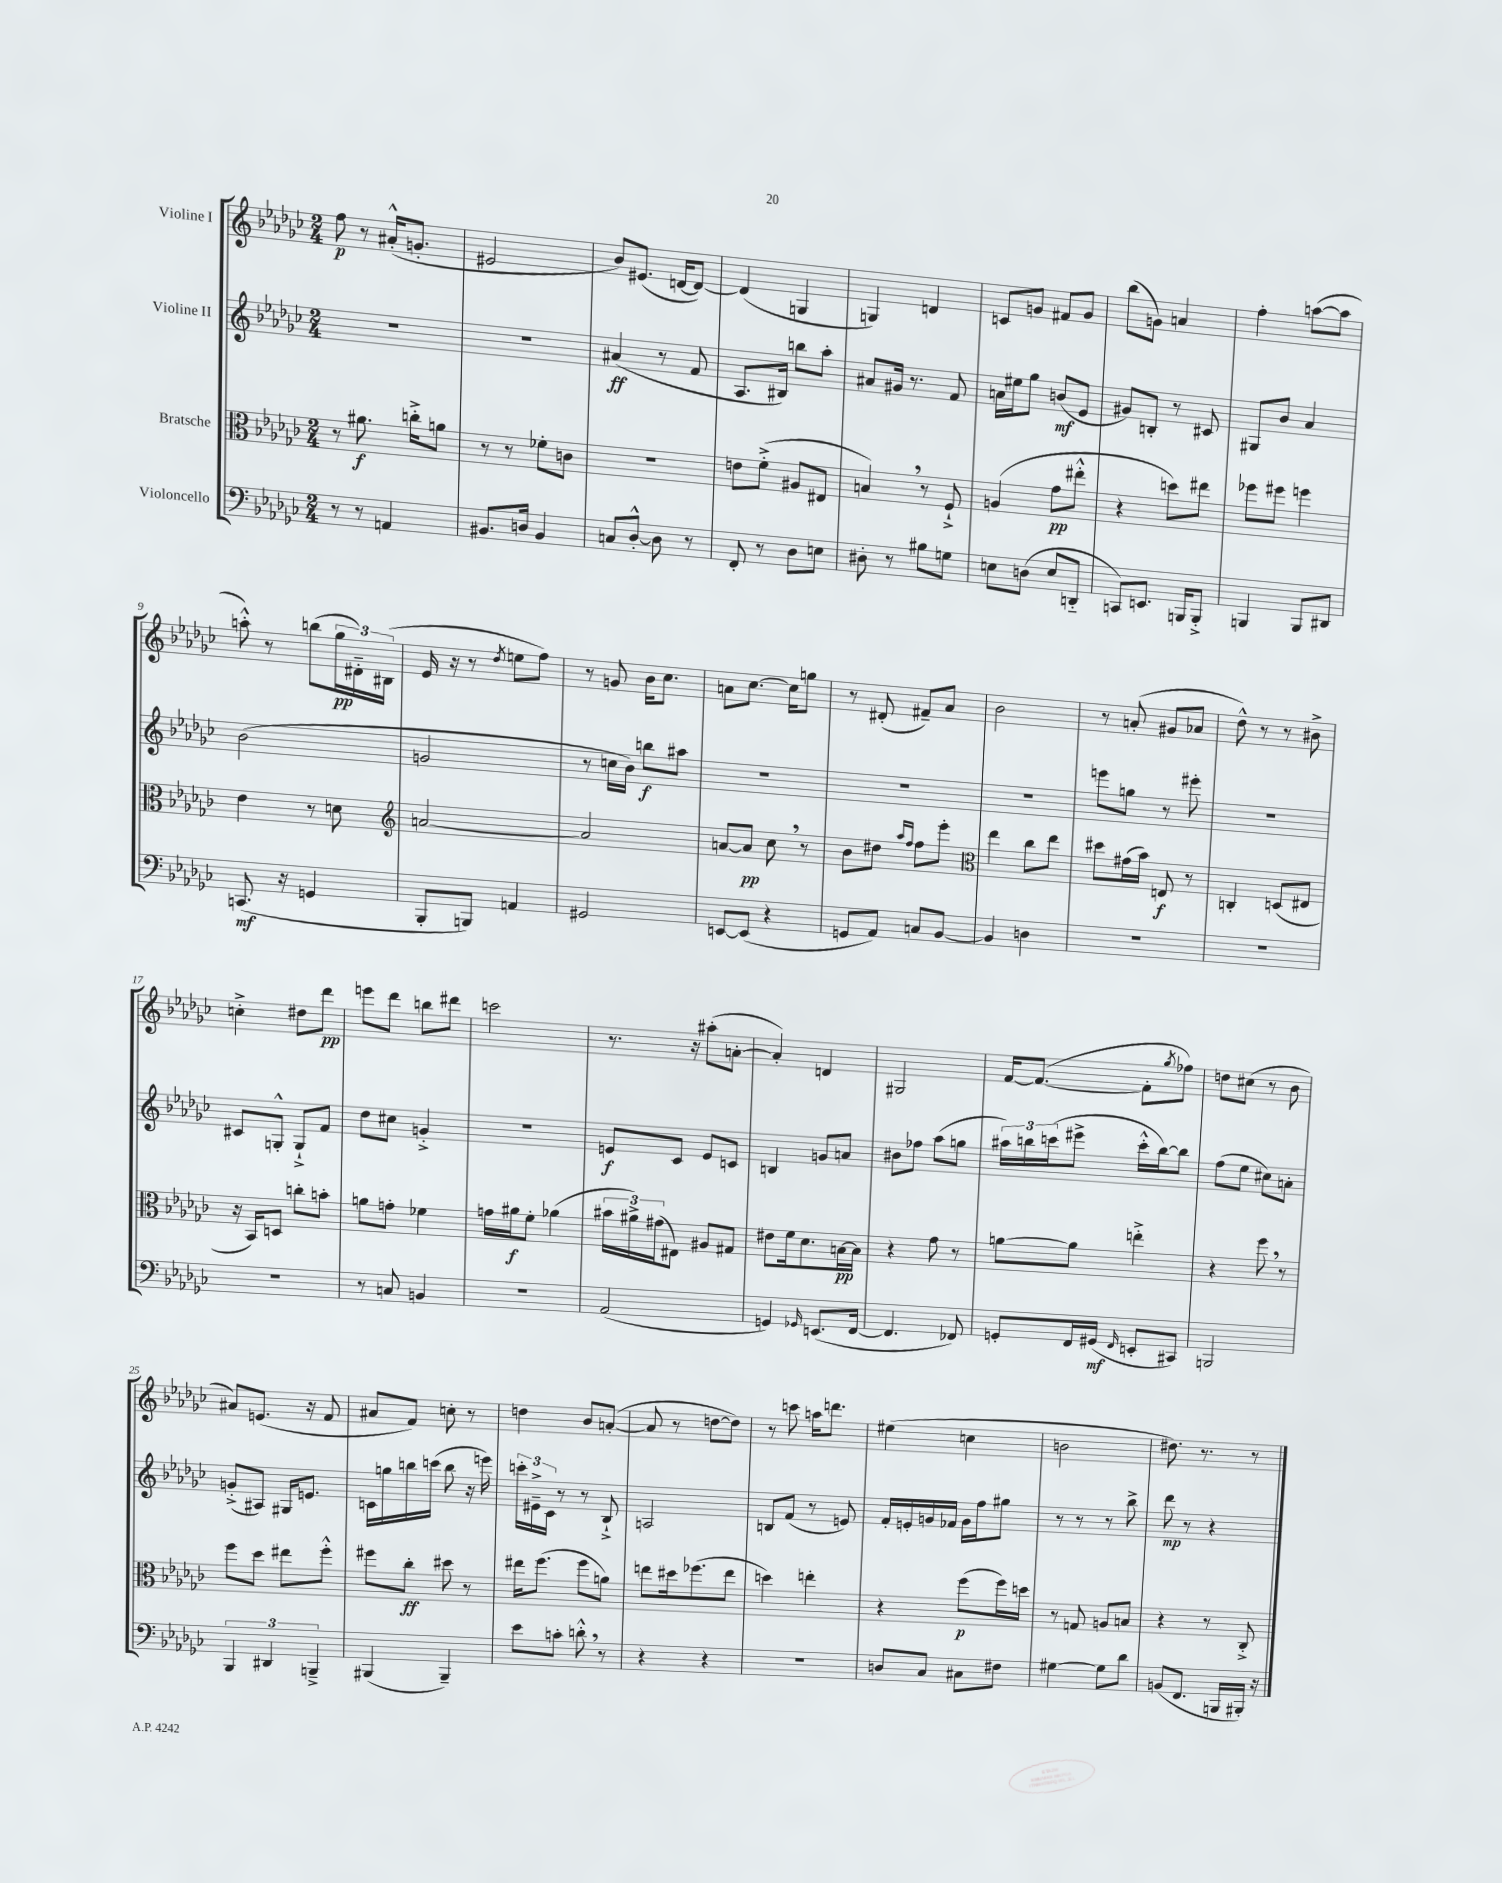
<<
\new StaffGroup <<
\new Staff = "s0" \with { instrumentName = "Violine I" } {
    \clef treble \key ges \major \numericTimeSignature \time 2/4
    f''8\p r8 ais'16-.-^( g'8.-. |
    eis'2 |
    bes'8) eis'8.( d'16~ d'8~) |
    d'4( g4 |
    g4) d'4 |
    c'8 g'8 fis'8 g'8 |
    bes''8( g'8) a'4 |
    f''4-. a''8~( a''8 |
    a''8-.-^) r8 b''8( \tuplet 3/2 { ges''16\pp dis'16-_) bis16( } |
    ees'16 r16 r8 \acciaccatura { des''8 } e''8 f''8) |
    r8 g'8 bes'16 ces''8. |
    a'8 ces''8.~ ces''16 g''8 |
    r8 dis'8-.( fis'8--) aes'8 |
    bes'2 |
    r8 a'8-.( gis'8 aes'8 |
    des''8-^) r8 r8 bis'8-> |
    c''4-.-> dis''8 des'''8\pp |
    e'''8 des'''8 b''8 dis'''8 |
    c'''2 |
    r8. r16 ais''8-.( a'8~-. |
    a'4-.) d'4 |
    gis2 |
    f'16~ f'8.~( f'8-. \acciaccatura { ges''8 } fes''8) |
    d''8 cis''8( r8 bes'8 |
    ais'8) e'8.( r16 f'8 |
    ais'8 f'8) c''8-. r8 |
    d''4 bes'8 a'8~-.( |
    a'8 r8 d''8~ d''8) |
    r8 c'''8 a''16 d'''8. |
    eis''4( c''4 |
    b'2 |
    dis''8.) r8. r8 \bar "|." |
}
\new Staff = "s1" \with { instrumentName = "Violine II" } {
    \clef treble \key ges \major \numericTimeSignature \time 2/4
    R2 |
    R2 |
    ais'4\ff( r8 f'8 |
    aes8. bis16) b''8 aes''8-. |
    ais'8 gis'16 r8. f'8 |
    a'16 eis''16 ges''8 b'8\mf( ees'8 |
    gis'8) b8-. r8 cis'8 |
    gis8 bes'8 aes'4 |
    bes'2( |
    g'2 |
    r8 c''16 bes'16) b''8\f ais''8 |
    R2 |
    R2 |
    R2 |
    e'''8 g''8 r8 eis'''8-. |
    R2 |
    cis'8 g8-.-^ g8-!-> f'8 |
    des''8 cis''8 g'4-.-> |
    R2 |
    e'8\f ces'8 e'8 c'8 |
    b4 g'8 a'8 |
    bis'8 fes''8 aes''8( g''8 |
    \tuplet 3/2 { ais''16) b''16 c'''16( } eis'''8-> c'''16-.-^ b''16~) b''8 |
    f''8( ees''8 cis''8) a'8-. |
    g'8-.->( ais8) gis16 e'8. |
    c'16 g''16 b''16 c'''16( b''8 r16 e'''16) |
    \tuplet 3/2 { c'''16-. eis'16---> ces'16 } r8 r8 bes8-!-> |
    a2 |
    b8 f'8( r8 e'8) |
    f'16-. e'16-. g'16 fes'16 g'16 f''16 gis''8 |
    r8 r8 r8 bes''8-> |
    des'''8\mp r8 r4 \bar "|." |
}
\new Staff = "s2" \with { instrumentName = "Bratsche" } {
    \clef alto \key ges \major \numericTimeSignature \time 2/4
    r8 ais'8.\f c''16-.-> a'8 |
    r8 r8 fes'8-. c'8 |
    R2 |
    e'8 f'8-.->( ais8 eis8 |
    b4) \breathe r8 f8-!-> |
    a4( ges'8\pp eis''8-.-^ |
    r4 d''8) eis''8 |
    fes''8 fis''8 f''4 |
    ees'4 r8 d'8 |
    \clef treble a'2~ |
    a'2 |
    a'8~ a'8\pp ces''8 \breathe r8 |
    bes'8 dis''8 \grace { aes''16 f''16 } f''8 ees'''8-. |
    \clef alto ees''4 ces''8 ees''8 |
    dis''8 gis'16( bes'16) e8\f r8 |
    c4-. d8( eis8 |
    r16 bes,16) d8 c''8-. b'8-. |
    a'8 g'8-. fes'4 |
    g'16 ais'16\f f'8-. aes'4( |
    \tuplet 3/2 { bis'16 ais'16->) gis'16( } eis8) ais8 gis8 |
    eis'8 f'16 des'8. b16~\pp b16 |
    r4 ges'8 r8 |
    a'8~ a'8 e''4-.-> |
    r4 f''8 \breathe r8 |
    f''8 des''8 eis''8 f''8-.-^ |
    fis''8 ces''8-.\ff dis''8 r8 |
    eis''16 f''8.( f''8 a'8) |
    e''8 dis''16 fes''8.( e''8 |
    d''4) e''4-. |
    r4 f''8\p( f''16) d''16 |
    r8 g8 a8 b8 |
    r4 r8 ces8-.-> \bar "|." |
}
\new Staff = "s3" \with { instrumentName = "Violoncello" } {
    \clef bass \key ges \major \numericTimeSignature \time 2/4
    r8 r8 a,4 |
    bis,8. d16 bis,4 |
    c8 des8~-.-^ des8 r8 |
    f,8-. r8 des8 e8 |
    dis8-. r8 bis8 g8 |
    e8 d8( e8 d,8-_ |
    c,8) e,8. b,,16 b,,8-.-> |
    b,,4 b,,8 dis,8 |
    c,8.\mf( r16 g,4 |
    bes,,8-. b,,8) a,4 |
    gis,2 |
    e,8~ e,8( r4 |
    g,8 aes,8) c8 bes,8~ |
    bes,4 d4 |
    R2 |
    R2 |
    R2 |
    r8 c8 b,4 |
    R2 |
    aes,2( |
    g,4) \grace { ges,16 } e,8.( f,16~ |
    f,4. fes,8) |
    g,8-. f,16 gis,16\mf( \grace { f,16 } e,8-. cis,8) |
    b,,2 |
    \tuplet 3/2 { bes,,4 dis,4 b,,4---> } |
    bis,,4( bis,,4--) |
    ees'8 c'8-. d'8-.-^ \breathe r8 |
    r4 r4 |
    R2 |
    d8 ces8 cis8 fis8 |
    gis4~ gis8 des'8 |
    b,8( f,8. b,,16 bis,,16-.) r16 \bar "|." |
}
>>
>>
